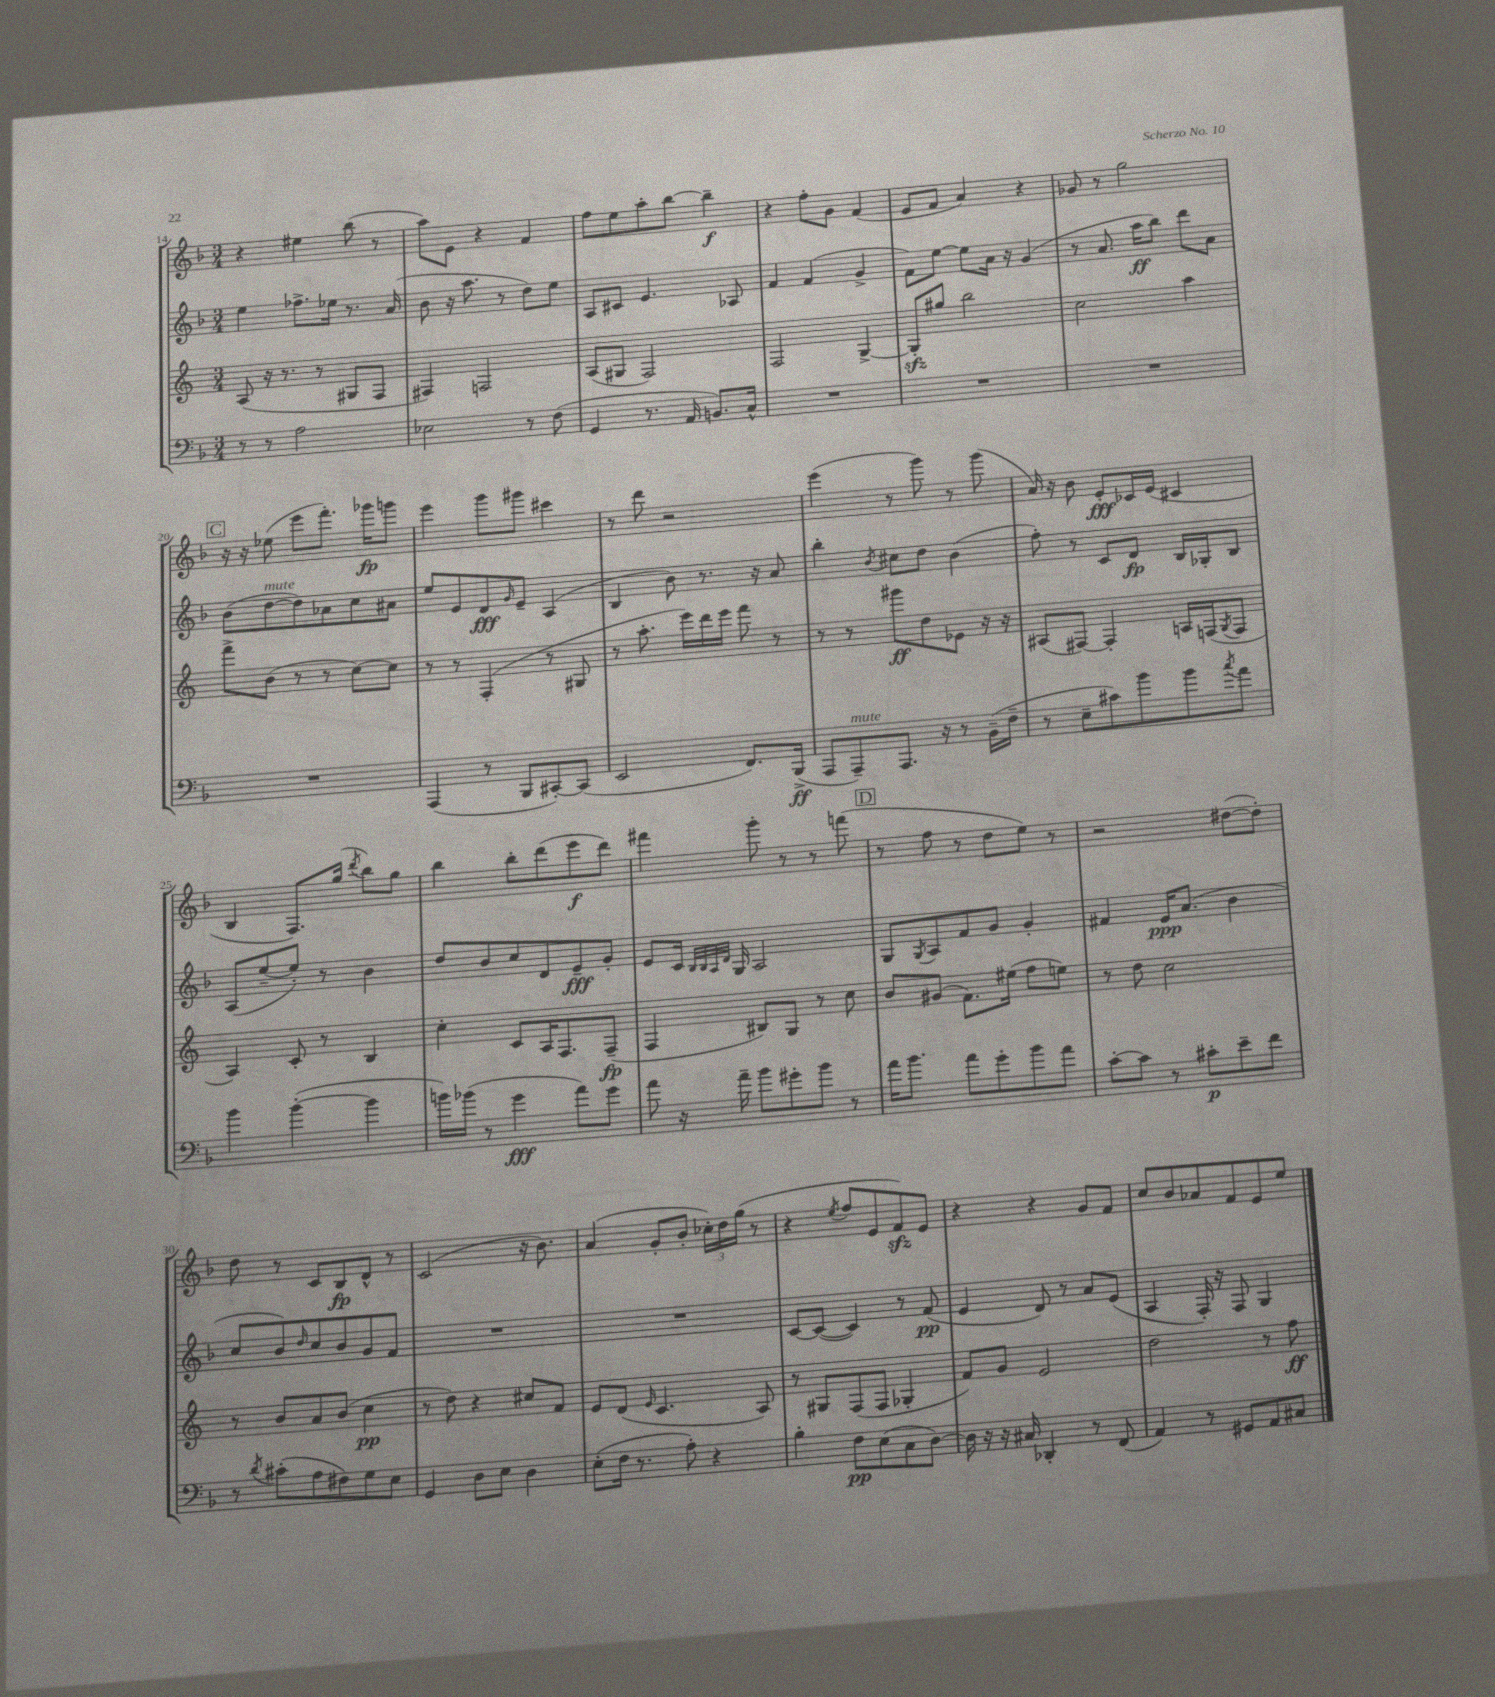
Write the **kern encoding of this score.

**kern	**kern	**kern	**kern
*staff4	*staff3	*staff2	*staff1
*clefF4	*clefG2	*clefG2	*clefG2
*k[b-]	*k[]	*k[b-]	*k[b-]
*M3/4	*M3/4	*M3/4	*M3/4
8r	(8A/	4ee\	4r
8r	16r	.	.
.	8.r	.	.
2A\	.	8.ff-^\L	4ee#\
.	8r	.	.
.	.	16ee-\Jk	.
.	8G#/L	8.r	(8bb-\
.	8F/J	.	8r
.	.	(16a/	.
=	=	=	=
2E-\	4F#/)	8b-\	8aa\L)
.	.	16r	8e\J
.	.	8.aa\	.
.	2F/	.	4r
.	.	8r	.
8r	.	8dd\L)	4f/
(8F\	.	8ee\J	.
=	=	=	=
4GG/	(8A/L	8A/L	8ff\L
.	8G#/J	8c#/J	8ee\
8.r	2F/)	4.e/	8aa'\
.	.	.	[8bb-\J
16AA/	.	.	.
8.BB/L)	.	.	4bb-~\]
.	.	8A-/	.
16C^^/Jk	.	.	.
=	=	=	=
2.r	2F/	4f/	4r
.	.	(4f/	8ff'\L
.	.	.	8g\J
.	[4G^/	4g^/	(4f/
=	=	=	=
2.r	8G'/]L	8f\L)	8e/L
.	8gg#/J	[8ee\J	8f/J
.	2bb\	8ee\]L	4a/)
.	.	16a\Jk	.
.	.	16r	.
.	.	(4g/	4r
=	=	=	=
2.r	2cc\	8r	8g-/
.	.	8.a/	8r
.	.	.	2gg\
.	.	16aa\LK	.
.	.	8bb-\J)	.
.	4aa\	8ddd\L	.
.	.	8a\J	.
=	=	=	=
2.r	8fff^\L	(8b-\L	16r
.	.	.	16r
.	(8b\J	[8dd\	(8ee-\
.	8r	8dd\])	8eee\L
.	8r	8a-\	8.fff'\J)
.	[8cc\L)	8cc\	.
.	.	.	16ggg-\LK
.	8cc\]J	8a#\J	8ggg\J
=	=	=	=
(4AAA/	8r	8ee/L	4eee\
.	8r	8e/	.
8r	(4F'/	8d/	8ggg\L
.	.	16qqg/	.
8BBB-/L	.	8e~/J	8ggg#\J
[8CC#'/)	8r	(4A/	4ccc#\
(8CC#/]J	8G#/	.	.
=	=	=	=
2EE/	8r	4B-/	8r
.	8.aa'\	.	8ddd\
.	.	8b-\)	2r
.	16eee\LL)	.	.
.	16ddd\	8.r	.
.	16eee\JJ	.	.
8.FF/L)	8fff\	.	.
.	.	16r	.
.	8r	8a/	.
(16BBB-^/Jk	.	.	.
=	=	=	=
8AAA/L	8r	4bb-'\	(4eee\
8AAA~/)	8r	.	.
.	.	8qb-/	.
8.AAA/J	8ggg#\L	8cc#\L	8r
.	8dd\	8dd\J	8ggg\)
16r	.	.	.
8r	8e-\J	(4b-\	8r
(16BB-~\LL	16r	.	(8ggg\
16F~\JJ	16r	.	.
=	=	=	=
8r	(8A#/L	8ff'\)	16a/)
.	.	.	16r
8E~\L	[8F#/J)	8r	8b-\
8c#\)	4F#'/]	8c/L	8e'/L
8b-\	.	8d/J	16c-/L
.	.	.	(16e/JJ
8b-\	16A/LL	16B-/LL	4c#/
.	(16F/J	16G-'/J	.
8qcc/	8qG/	.	.
8a\J	8F/J	8B-/J	.
=	=	=	=
4b-\	4A/)	(8A/L	4B-/
.	.	[8ee~/	.
([4b-'\	8c'/	8ee'/]J)	8.F/L)
.	8r	8r	.
.	.	.	(16gg/Jk
.	.	.	8qddd/
4b-\]	4B/	4b-\	8bb-\L)
.	.	.	8gg\J
=	=	=	=
16b\LL)	4cc'\	8dd/L	4bb-\
(16b-\JJ	.	.	.
8r	.	8b-/	.
4g\	8c/L	8cc/	8bb-'\L
.	16A/K	8d/	(8ddd\
.	8.F/	.	.
8a\L)	.	8e~/	8eee\
8g\J	(8F~/J	8g'/J	8ddd\J)
=	=	=	=
8a\	4F/	8e/L	4fff#\
16r	.	16c/Jk	.
.	.	32qqB-/LLL	.
.	.	32qqB-/	.
.	.	32qqA/	.
.	.	32qqd/JJJ	.
16a~\	.	16G/	.
8b-\L	8B#/L)	2A/	8ggg'\
8g#'\	8G/J	.	8r
8b-\J	8r	.	8r
8r	8cc\	.	(8fff\
=	=	=	=
16a\LK	8b/L	8G/L	8r
8.b-\J	.	.	.
.	.	8qG/	.
.	(8g#/J	8A/	8ff\
8a\L	8.f\L)	8f/	8r
8g'\	.	8g/J	8dd\L
.	(16ee#\Jk	.	.
8b-\	8ff\L	4g'/	8ee\J)
8a\J	8ee\J)	.	8r
=	=	=	=
[8c'\L	8r	4f#/	2r
8c\]J	8dd\	.	.
8r	2cc\	16e/LK	.
.	.	(8.a/J	.
8c#'\L	.	.	.
8e~\	.	4b-\	([8dd#\L
8f\J	.	.	8dd#'\]J)
=	=	=	=
8r	8r	8cc/L	8dd\
8qd/	.	.	.
(8c#'\L	8b/L	8b-/)	8r
.	.	16qqdd/	.
8A\	8a/	8cc/	8c/L
8F#\)	(8b/J	8b-/	8B-/
8G\	4cc\	8g/	8d^^/J
8E\J	.	8f/J	8r
=	=	=	=
4GG/	8r	2.r	(2c/
.	8dd\)	.	.
8D\L	4r	.	.
8E\J	.	.	.
4D\	8cc#/L	.	16r
.	.	.	8.b-\)
.	8f/J	.	.
=	=	=	=
(8E'\L	8e/L	2.r	(4a/
16F\Jk	(8d/J	.	.
8.r	.	.	.
.	16qqe/	.	.
.	4.c/	.	8g'/L
8A'\)	.	.	8b-'/J
4r	.	.	24cc-'\LL)
.	.	.	24dd\
.	.	.	(24gg\JJ
.	8A/)	.	8r
=	=	=	=
4B-'\	8r	[8c/L	4r
.	8G#/L	(8c/_J	.
.	.	.	8qee/
8F\L	(8F/	4c/])	8ff/L
(8E\	8F/J	.	8e/
8C\	4G-'/	8r	8f/)
[8D\J)	.	(8f/	8e/J
=	=	=	=
16D\]	8f/L)	4e/	4r
16r	.	.	.
16r	8g/J	.	.
16C#/	.	.	.
4DD-'/	2e/	8d/)	4r
.	.	8r	.
8r	.	8a/L	8g/L
(8FF/	.	(8e/J	8f/J
=	=	=	=
4AA/)	2dd\	4A/	8cc/L
.	.	.	8b-/
8r	.	16F'/)	8a-/
.	.	16r	.
8GG#/L	.	8F/	8f/
8AA/	8r	4G/	8e/
8C#/J	8ff\	.	8ee/J
==	==	==	==
*-	*-	*-	*-
